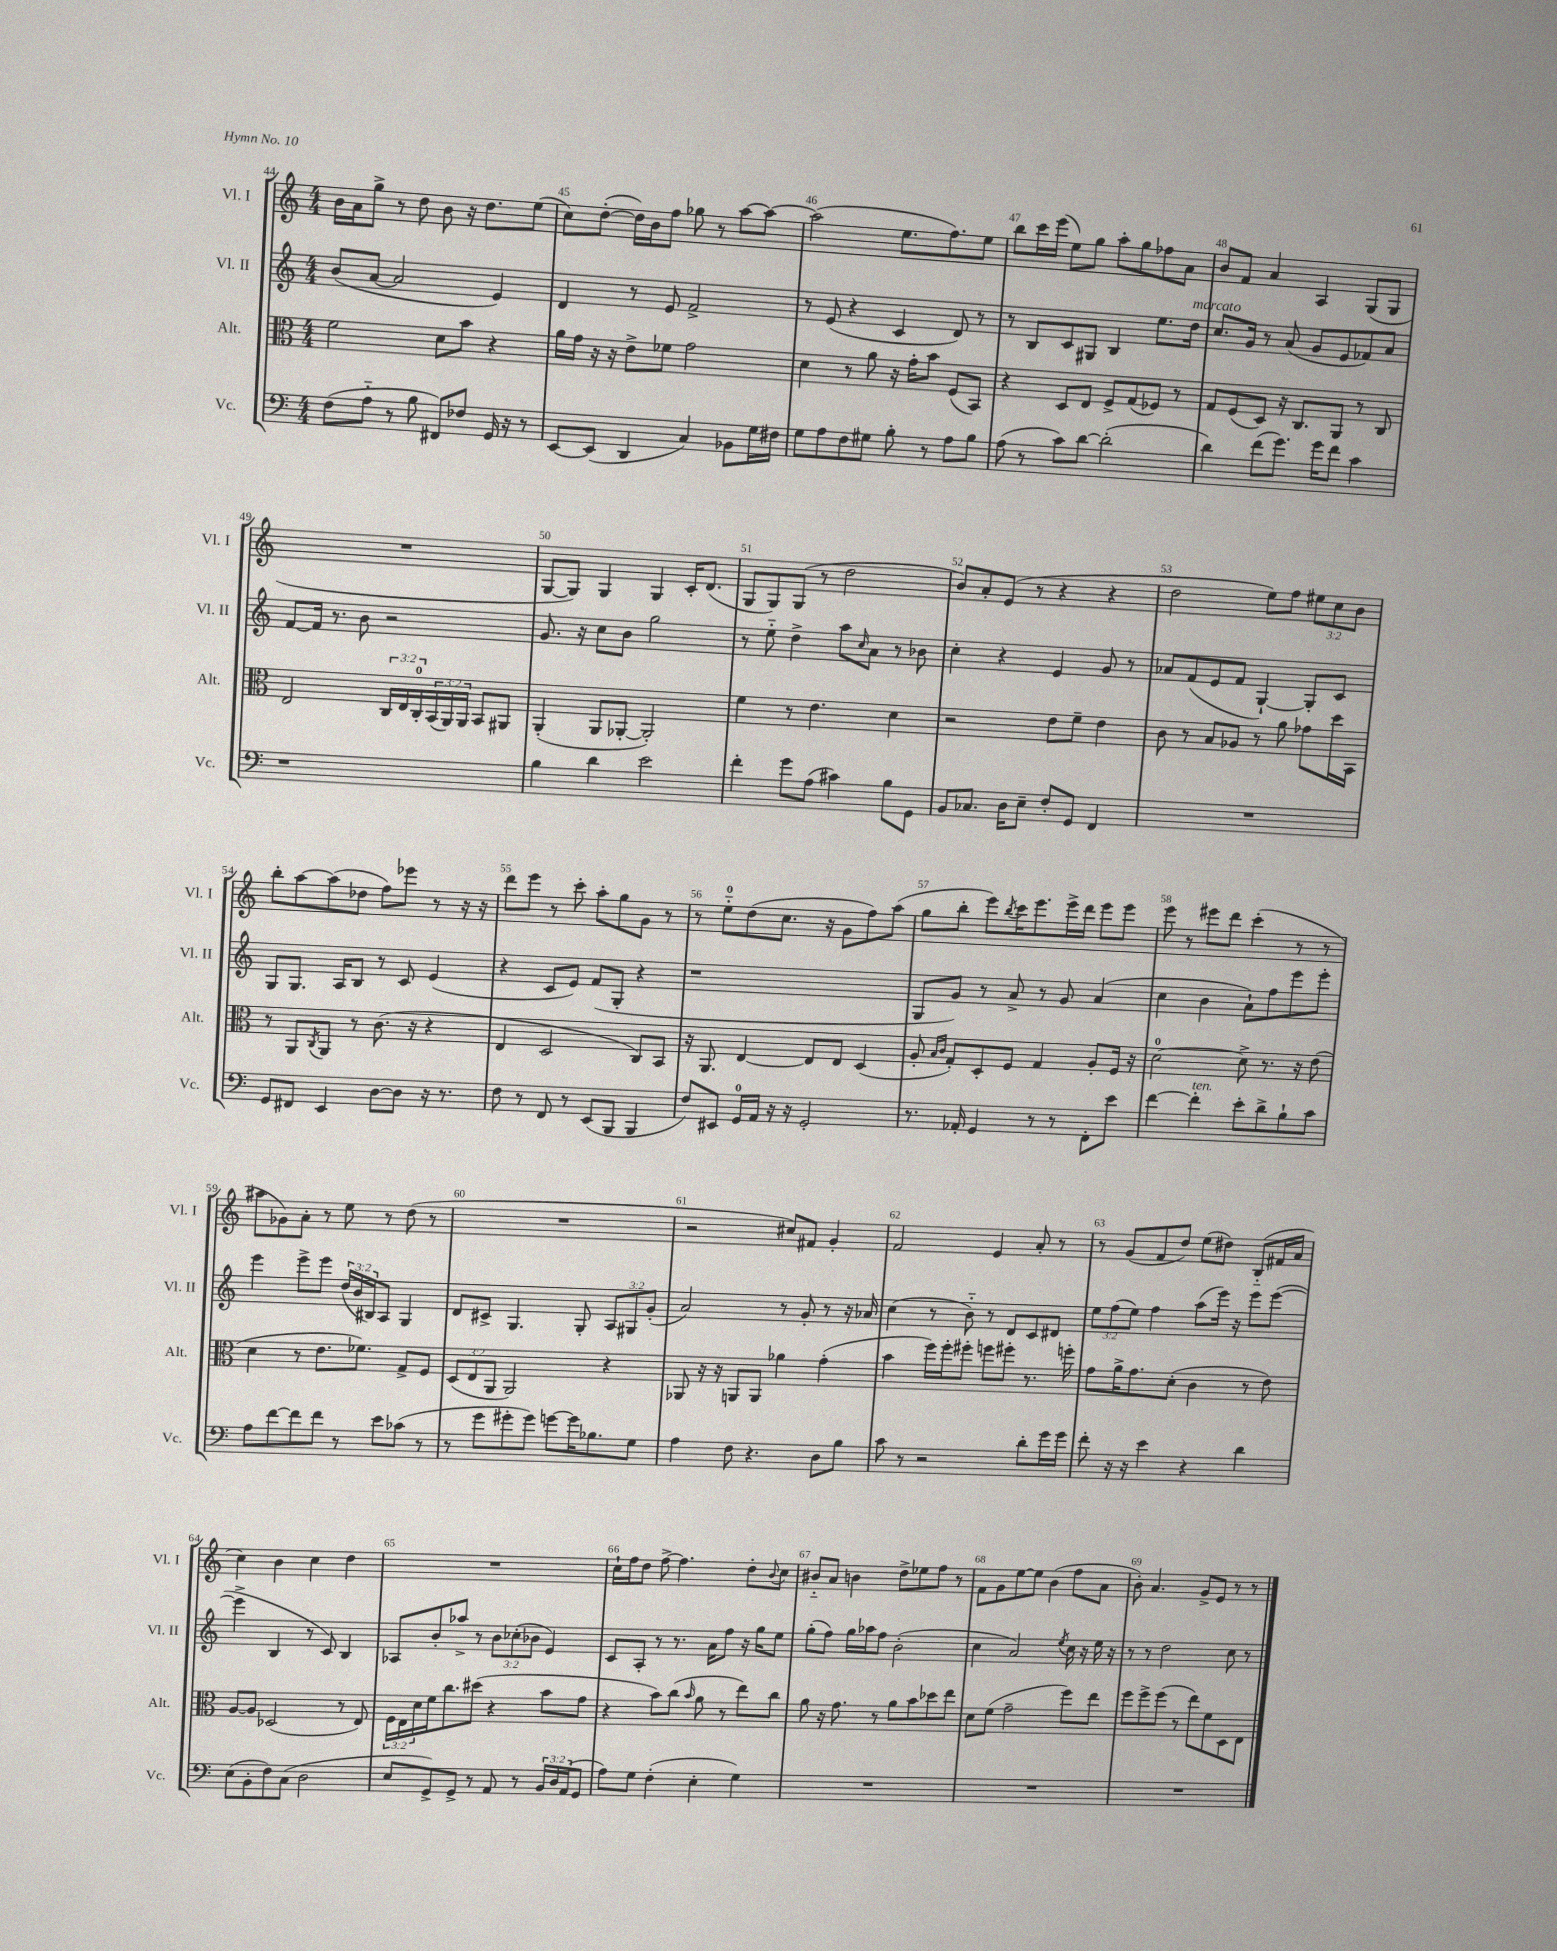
<<
\new StaffGroup <<
\new Staff = "s0" \with { instrumentName = "Vl. I" shortInstrumentName = "Vl. I" } {
    \clef treble \key c \major \numericTimeSignature \time 4/4 \override Staff.TupletNumber.text = #tuplet-number::calc-fraction-text
    b'16 a'16 g''8-> r8 d''8 b'8 r16 d''8. e''8( |
    c''8) d''8~-.( d''16) b'16 f''8 ges''8 r8 a''8~ a''8~ |
    a''2( e''8. f''8.) e''8 |
    b''8 c'''16 e'''16( e''8) g''8 a''8-. g''8 fes''8 a'8 |
    b'8 f'8 a'4 a4 g8( g8 |
    R1 |
    g8~ g8) g4 g4 c'16-. d'8.( |
    g8 g8) g8( r8 d''2 |
    b'8) a'8-. e'8( r8 r4 r4 |
    d''2 e''8) f''8 \tuplet 3/2 { eis''8 c''8 b'8 } |
    b''8-. a''8~ a''8( des''8 f''8) ees'''8 r8 r16 r16 |
    d'''8 e'''8 r8 c'''8-. a''8-. g''8 g'8 r8 |
    r8 e''8-0-_ d''8( c''8. r16 g'8 f''8) a''8( |
    g''8 b''8-. e'''8) \acciaccatura { b''8 } c'''16 e'''8. e'''16-> d'''16 e'''8 e'''8 |
    e'''8 r8 eis'''8 d'''8 c'''4-.( r8 r8 |
    ais''8 ges'8) a'8-. r8 e''8 r8 d''8( r8 |
    R1 |
    r2 cis''8) fis'8 g'4-. |
    f'2 e'4 a'8-. r8 |
    r8 g'8( f'8 d''8) e''8( dis''8) b8-_( fis'16 a'16 |
    c''4) b'4 c''4 d''4 |
    R1 |
    c''16-! f''16 d''8 f''8~-> f''4. d''8-. \appoggiatura { b'8 } c''8 |
    bis'8-_ a'8 b'4 d''8-> ees''8 f''8 r8 |
    f'8 g'8 e''8~ e''8 b'4( f''8 a'8 |
    b'8-.) a'4. g'8-> e'8 r8 r8 \bar "|." |
}
\new Staff = "s1" \with { instrumentName = "Vl. II" shortInstrumentName = "Vl. II" } {
    \clef treble \key c \major \numericTimeSignature \time 4/4 \override Staff.TupletNumber.text = #tuplet-number::calc-fraction-text
    b'8( a'8~ a'2 e'4) |
    d'4 r8 e'8 f'2-> |
    r8 e'8( r4 c'4 d'8) r8 |
    r8 b8 c'8 gis8 b4 e''8. d''16^\markup { \italic "marcato" } |
    c''8. g'16 r8 a'8( g'8 e'8 fes'8) a'8 |
    f'8~ f'16 r8. b'8 r2 |
    g'8. r16 c''8 b'8 g''2 |
    r8 e''8-_ d''4-> a''8 \grace { c''16 } a'8 r8 bes'8 |
    c''4-. r4 e'4 g'8 r8 |
    aes'8 f'8( e'8 f'8 g4~-!) g8-. c'8 |
    g8 g8. a16 b8 r8 c'8 e'4( |
    r4 c'8 e'8) f'8( g8-. r4 |
    r1 |
    g8 g'8) r8 a'8-> r8 g'8 a'4( |
    c''4 b'4 a'8-!) f''8 e'''8 e'''8-. |
    e'''4 e'''8-> e'''8 \tuplet 3/2 { d''16( b'16 bis16) } a8 g4 |
    d'8 cis'8-> g4. g8-. \tuplet 3/2 { a8 gis8 g'8-.( } |
    a'2) r8 g'8-. r8 r16 aes'16 |
    c''4( r8 b'8-_) r8 d'8 c'8 dis'8 |
    \tuplet 3/2 { e''8 f''8( e''8) } f''4 a''8( e'''16) r16 e'''8 e'''8~( |
    e'''4-> b4 r8 c'8) b4 |
    aes8 b'8-. aes''8-> r8 \tuplet 3/2 { b'8 ces''8-.( bes'8 } e'4) |
    c'8 a8-. r8 r8. a'16 f''8 r16 g''16 e''8 |
    g''8-.( f''8) g''16 aes''16 f''8 b'2-.( |
    c''4 a'2) \acciaccatura { e''8 } c''16 r16 e''16 r16 |
    r8 r8 d''2 c''8 r8 \bar "|." |
}
\new Staff = "s2" \with { instrumentName = "Alt." shortInstrumentName = "Alt." } {
    \clef alto \key c \major \numericTimeSignature \time 4/4 \override Staff.TupletNumber.text = #tuplet-number::calc-fraction-text
    f'2 d'8 b'8 r4 |
    a'16 g'16 r16 r16 e'8-> fes'8 g'2 |
    d'4 r8 a'8 r16 g'16-. b'8 f8( b,8) |
    r4 d8 e8 f8-> g8( fes8) r8 |
    g8 f8( d8) r16 c8. a,8 r8 c8 |
    e2 \tuplet 3/2 { c16 e16 c16-0-. } \tuplet 3/2 { b,16( a,16) a,16 } b,8 ais,8 |
    a,4-.( a,8 aes,8~-. aes,2-.) |
    f'4 r8 e'4. d'4 |
    r2 e'8 f'8-- e'4 |
    c'8 r8 b8 aes8 r8 a'8 ges'8 d''16 b,16 |
    r8 a,8 \acciaccatura { c8 } a,8 r8 c'8.( r16 r4 |
    e4 d2 c8) b,8 |
    r16 a,8. e4~ e8 e8 d4( |
    a8-. \grace { b16 c'16 } g8-.) d8-. f8 g4 a8-. f16 r16 |
    d'2-0~ d'8-> r8. r16 e'8( |
    d'4 r8 e'8. fes'8.) g8-> f8 |
    \tuplet 3/2 { d8( e8 a,8 } a,2) r4 |
    aes,8 r16 r16 a,8 a,8 aes'4 g'4-.( |
    b'4 f''16) f''16-. fis''8-. f''8 fis''8-. r8. f''16-. |
    g'8 a'16-> g'8. d'8-.( c'4 r8 e'8) |
    a8~ a8 des2( r8 e8) |
    \tuplet 3/2 { f16 e16 d'16 } f'16 c''8. dis''8( r4 b'8 g'8 |
    r4 b'8) c''8( \grace { b'16 } a'8 r8 e''8) c''8 |
    a'8 r16 g'8. r8 a'8 b'8 des''8 e''8 |
    d'8 f'8( g'2-- f''8) e''8 |
    f''8 f''8-> f''8( r8 e''8) f'8 d8 e8 \bar "|." |
}
\new Staff = "s3" \with { instrumentName = "Vc." shortInstrumentName = "Vc." } {
    \clef bass \key c \major \numericTimeSignature \time 4/4 \override Staff.TupletNumber.text = #tuplet-number::calc-fraction-text
    f8( a8-_ r8 b8 fis,8) fes8 g,16 r16 r8 |
    e,8~ e,8( d,4 c4) bes,8 g16 fis16 |
    g8 a8 f8 gis8 b8-. r8 a8 b8 |
    a8( r8 c'8) d'8~ d'2-.( |
    d'4) f'8( g'8.) g'16 f'8 c'4 |
    r1 |
    b4 d'4 e'2 |
    f'4-. g'8 a8( cis'4) b8 g,8 |
    b,8 ces8. d16 e8-- f8-. g,8 f,4 |
    R1 |
    g,8 fis,8 e,4 d8~ d8 r16 r8. |
    f8 r8 f,8 r8 e,8( b,,8 b,,4 |
    f8) eis,8 g,16-0 a,16 r16 r16 g,2-. |
    r8. aes,16-. g,4 r8 r8 f,8-. e'8 |
    f'4~ f'4-.^\markup { \italic "ten." } e'8-. d'8-> b8-! c'8 |
    a8 f'8~ f'8 f'8 r8 e'8 ces'8( r8 |
    r8 g'8 gis'8-. gis'8) g'8~ g'16 bes8. g8 |
    a4 f8 r4. d8 b8 |
    c'8 r8 r2 d'8-. g'16 g'16 |
    f'8-. r16 r16 e'4 r4 d'4 |
    e8( b,8-. f8) c8( d2 |
    e8 g,8->) g,8-> r8 a,8 r8 \tuplet 3/2 { b,16 d16 a,16( } g,8 |
    a8) g8 f4-.( e4-. g4) |
    R1 |
    R1 |
    R1 \bar "|." |
}
>>
>>
\layout { \context { \Score currentBarNumber = #44 \override BarNumber.break-visibility = ##(#f #t #t) barNumberVisibility = #all-bar-numbers-visible } }
